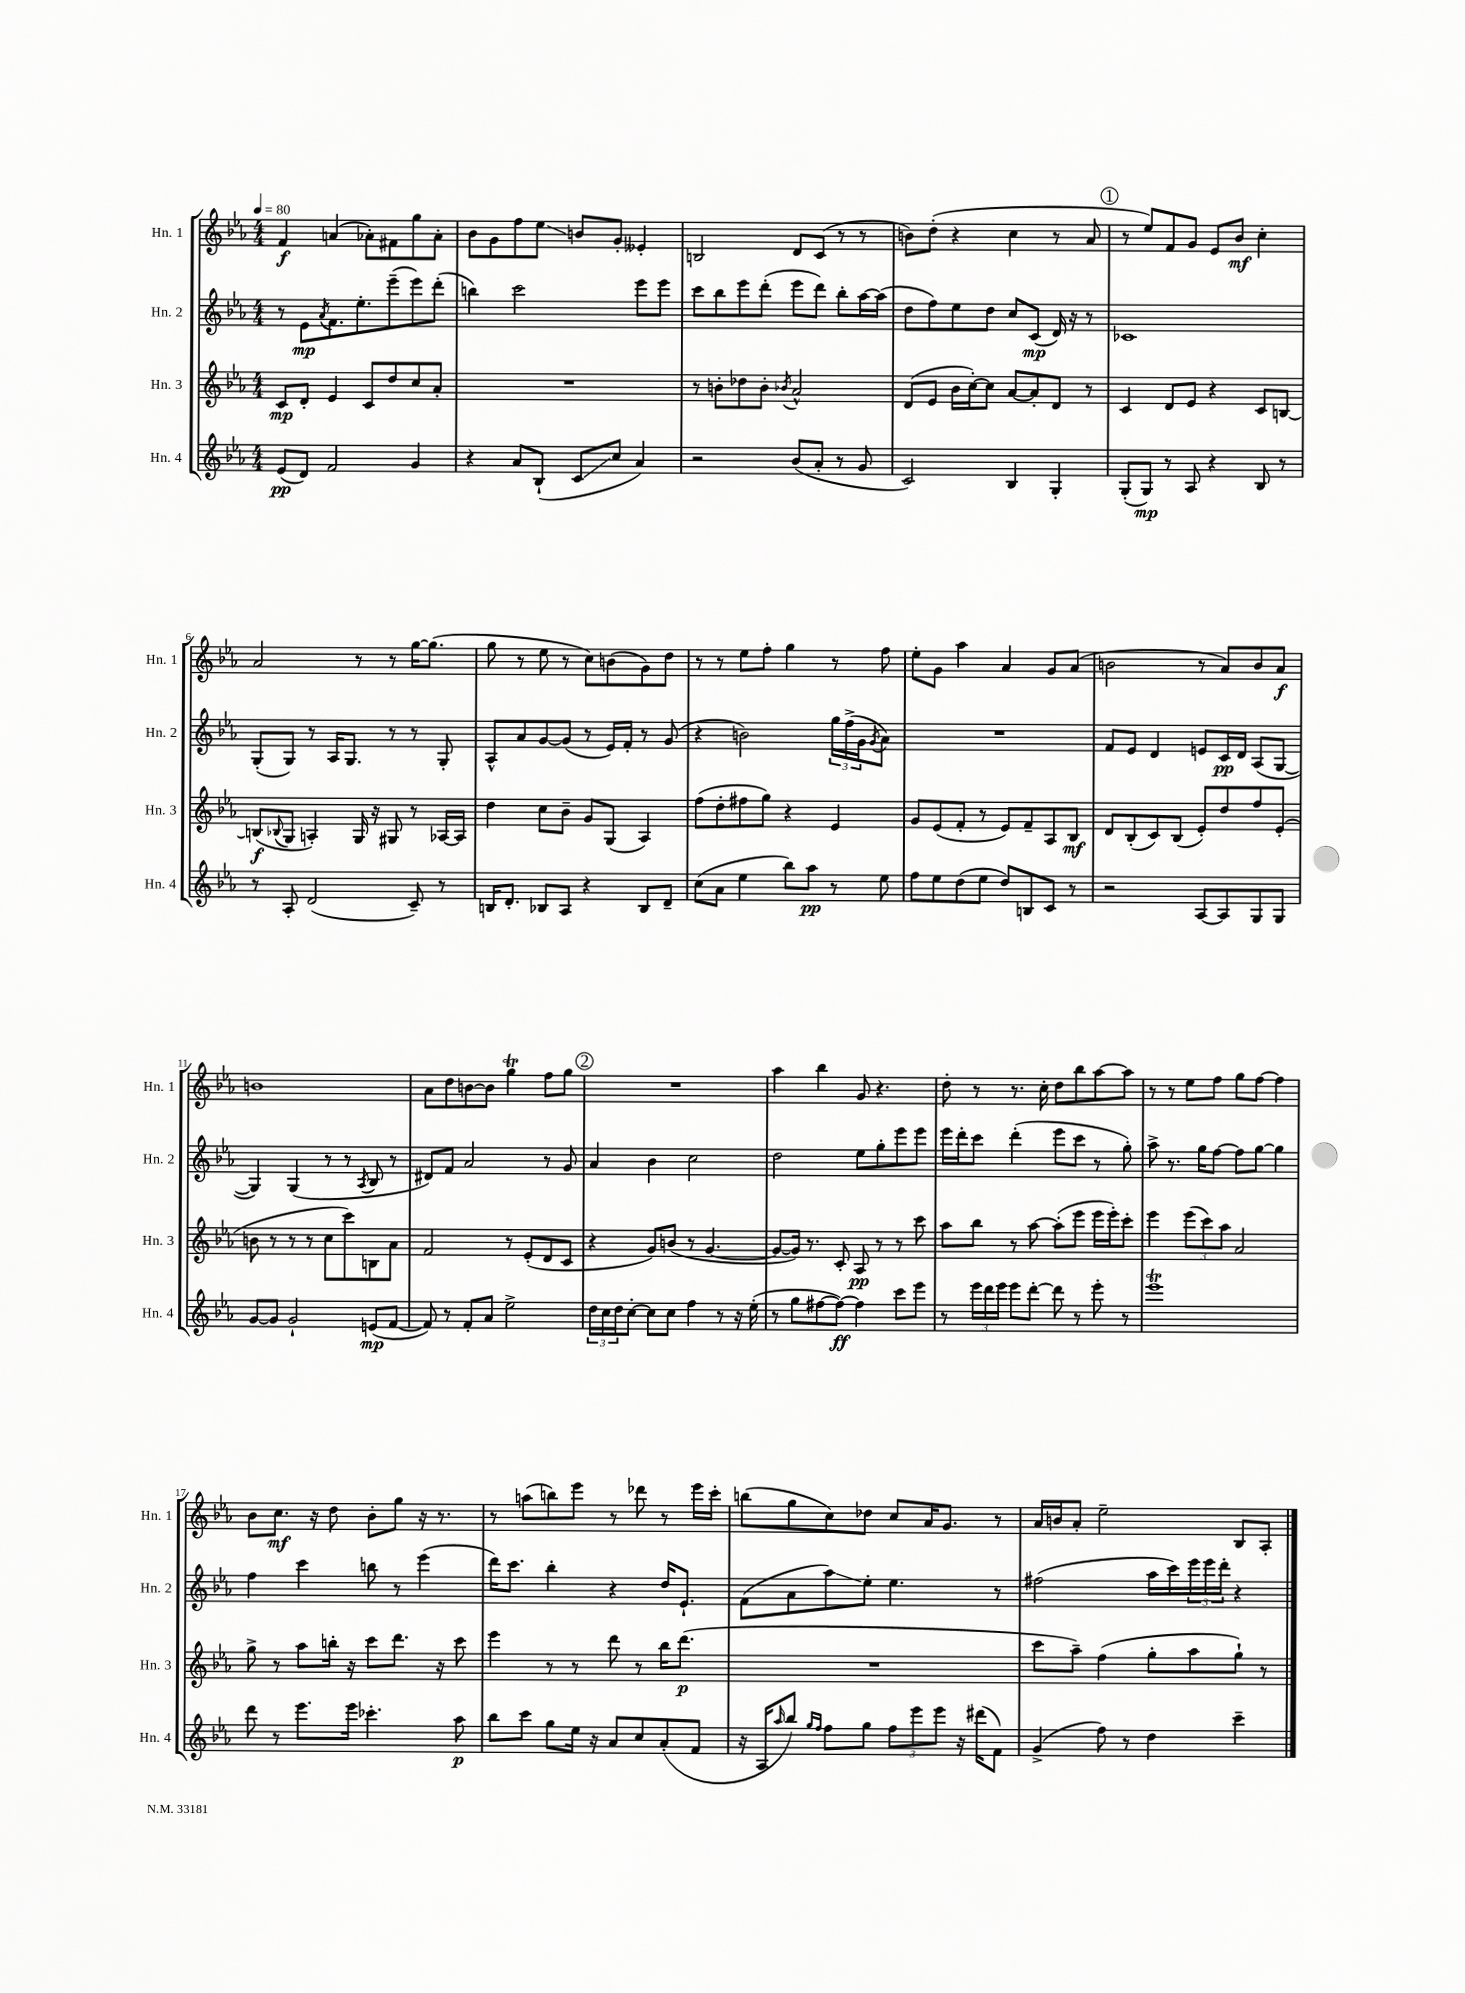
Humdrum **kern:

**kern	**kern	**kern	**kern
*staff4	*staff3	*staff2	*staff1
*clefG2	*clefG2	*clefG2	*clefG2
*k[b-e-a-]	*k[b-e-a-]	*k[b-e-a-]	*k[b-e-a-]
*M4/4	*M4/4	*M4/4	*M4/4
*MM80	*MM80	*MM80	*MM80
(8e-	8c	8r	4f
8d)	8d'	8e-	.
.	.	8qa-	.
2f	4e-	8.f	(4a
.	.	8.ee-'	.
.	8c	.	8a-')
.	8dd	(8eee-~	8f#
4g	8cc	8eee-)	8gg
.	8a-'	(8ddd'	8a-'
=	=	=	=
4r	1r	4bb)	8b-
.	.	.	8g
8a-	.	2ccc	8ff
(8B-`	.	.	8ee-
8c	.	.	8b
8cc	.	.	8g'
4a-)	.	8eee-	4e--'
.	.	8eee-	.
=	=	=	=
2r	8r	8ccc	2B
.	8b'	8bb-	.
.	8dd-	8eee-	.
.	8b'	(8ddd'	.
.	8qb-	.	.
(8b-	2a-^^	8eee-	8d
8a-'	.	8ddd)	(8c
8r	.	8bb-'	8r
8g	.	[16aa-	8r
.	.	(16aa-]	.
=	=	=	=
2c)	(8d	8dd	8b)
.	8e-	8ff)	(8dd'
.	16b-	8ee-	4r
.	[16cc')	.	.
.	8cc]	8dd	.
4B-	[8a-	8cc	4cc
.	8a-']	(8c	.
4G'	8d	16d)	8r
.	.	16r	.
.	8r	8r	8a-
=	=	=	=
(8G'	4c	1c-	8r
8G)	.	.	8ee-)
8r	8d	.	8f
8A-	8e-	.	8g
4r	4r	.	8e-
.	.	.	8b-
8B-	8c	.	4cc'
8r	[8B	.	.
=	=	=	=
8r	(8B]	(8G'	2a-
.	8qqB-	.	.
8A-'	8G	8G)	.
(2d	4A')	8r	.
.	.	16A-	.
.	.	8.G	.
.	16G	.	8r
.	16r	.	.
.	8G#	8r	8r
8c~)	8r	8r	[16gg
.	.	.	(8.gg]
8r	[16A-	8G'	.
.	16A-]	.	.
=	=	=	=
16B	4dd	8A-^^	8gg
8.d'	.	.	.
.	.	8a-	8r
8B-	8cc	[8g	8ee-
8A-	8b-~	(8g]	8r
4r	8g	8r	8cc)
.	(8G	16e-)	(8b
.	.	16f'	.
8B-	4A-)	8r	8g)
8d~	.	(8g	8dd
=	=	=	=
(8cc	(8ff	4r	8r
8a-	8dd'	.	8r
4ee-	8ff#	2b)	8ee-
.	8gg)	.	8ff'
8bb-)	4r	.	4gg
8aa-	.	.	.
8r	4e-	24gg	8r
.	.	(24ff^	.
.	.	24g	.
.	.	8qg	.
8ee-	.	8a-)	8ff
=	=	=	=
8ff	8g	1r	8ee-'
8ee-	(8e-	.	8g
(8dd	8f'	.	4aa-
8ee-	8r	.	.
8dd)	8e-)	.	4a-
8B	8f~	.	.
8c	8A-	.	8g
8r	8B-	.	(8a-
=	=	=	=
2r	8d	8f	2b
.	(8B-'	8e-	.
.	8c)	4d	.
.	(8B-	.	.
[8A-	8e-')	8e	8r
8A-]	8dd	16c	8a-)
.	.	16d	.
8G	8ff	(8A-	8b
8G	(8e-'	[8G	8a-
=	=	=	=
[8g	8b	4G])	1b
8g]	8r	.	.
2g`	8r	(4G	.
.	8r	.	.
.	8cc	8r	.
.	8ccc)	8r	.
.	.	8qA-	.
(8e	8B	8B-	.
[8f	8a-	8r	.
=	=	=	=
8f])	2f	8d#)	8a-
8r	.	8f	8dd
8f'	.	2a-	[8b
8a-	.	.	8b]
2ee-^	8r	.	4gg
.	(8e-'	.	.
.	8d	8r	8ff
.	8c	8g	8gg
=	=	=	=
24dd	4r	4a-	1r
24cc	.	.	.
24dd	.	.	.
[8cc'	.	.	.
8cc]	8g)	4b-	.
8cc	(8b	.	.
4ff	8r	2cc	.
.	[4.g	.	.
8r	.	.	.
16r	.	.	.
(16ee-'	.	.	.
=	=	=	=
8r	8g_	2dd	4aa-
8gg	16g])	.	.
.	8.r	.	.
[8ff#	.	.	4bb-
8ff#_)	8c'	.	.
4ff#]	8A-	8ee-	8g
.	8r	8gg'	4.r
8ccc	8r	8eee-	.
8eee-	8ccc	8eee-	.
=	=	=	=
8r	8aa-	16eee-	8dd'
.	.	16ddd'	.
24eee-	8bb-	8ccc	8r
24ddd	.	.	.
24eee-	.	.	.
8eee-	8r	(4ddd'	8.r
[8ddd'	[8aa-	.	.
.	.	.	16cc'
8ddd]	(8aa-']	8eee-	8dd
8r	8eee-	8ccc	8bb-
8eee-'	16eee-	8r	[8aa-
.	16eee-')	.	.
8r	8ccc'	8gg')	8aa-]
=	=	=	=
1eee-	4eee-	8aa-^	8r
.	.	8.r	8r
.	(12eee-	.	8ee-
.	.	16gg	.
.	12ccc)	.	.
.	.	[8ff	8ff
.	12aa-	.	.
.	2a-	8ff]	8gg
.	.	[8gg	[8ff
.	.	4gg]	4ff]
=	=	=	=
8ddd	8gg^	4ff	8b-
8r	8r	.	8.cc
8.eee-	8aa-	4ccc	.
.	.	.	16r
.	16bb'	.	8dd
16eee-	16r	.	.
4.ccc-'	8ccc	8bb	8b-'
.	8.ddd	8r	8gg
.	.	(4eee-	16r
.	16r	.	8.r
8aa-	8ccc	.	.
=	=	=	=
8bb-	4eee-	16ddd)	8r
.	.	8.ccc	.
8ccc	.	.	(8aa
8gg	8r	4bb-'	8bb)
16ee-	8r	.	8eee-
16r	.	.	.
8a-	8ddd	4r	8r
8cc	8r	.	8ddd-
(8a-'	16bb-	16dd	8r
.	(8.ddd	8.e-`	.
8f	.	.	16eee-
.	.	.	16ccc'
=	=	=	=
16r	1r	(8f	(8bb
16A-	.	.	.
16qqaa-	.	.	.
8bb-)	.	8a-	8gg
16qqgg	.	.	.
16qqff	.	.	.
8ff	.	8aa-)	8cc)
8gg	.	8ee-'	8dd-
12ff	.	4.ee-	8cc
12eee-	.	.	.
.	.	.	16a-
12eee-	.	.	.
.	.	.	8.g
16r	.	.	.
(16ddd#	.	.	.
8f)	.	8r	8r
=	=	=	=
(4g^	8ccc	(2ff#	16a-
.	.	.	16b
.	8aa-~)	.	8a-'
8ff)	(4ff	.	2ee-~
8r	.	.	.
4dd	8gg'	16aa-	.
.	.	16ccc)	.
.	8aa-	24eee-	.
.	.	24eee-	.
.	.	24ddd'	.
4ccc~	8gg`)	4r	8B-
.	8r	.	8A-'
==	==	==	==
*-	*-	*-	*-
